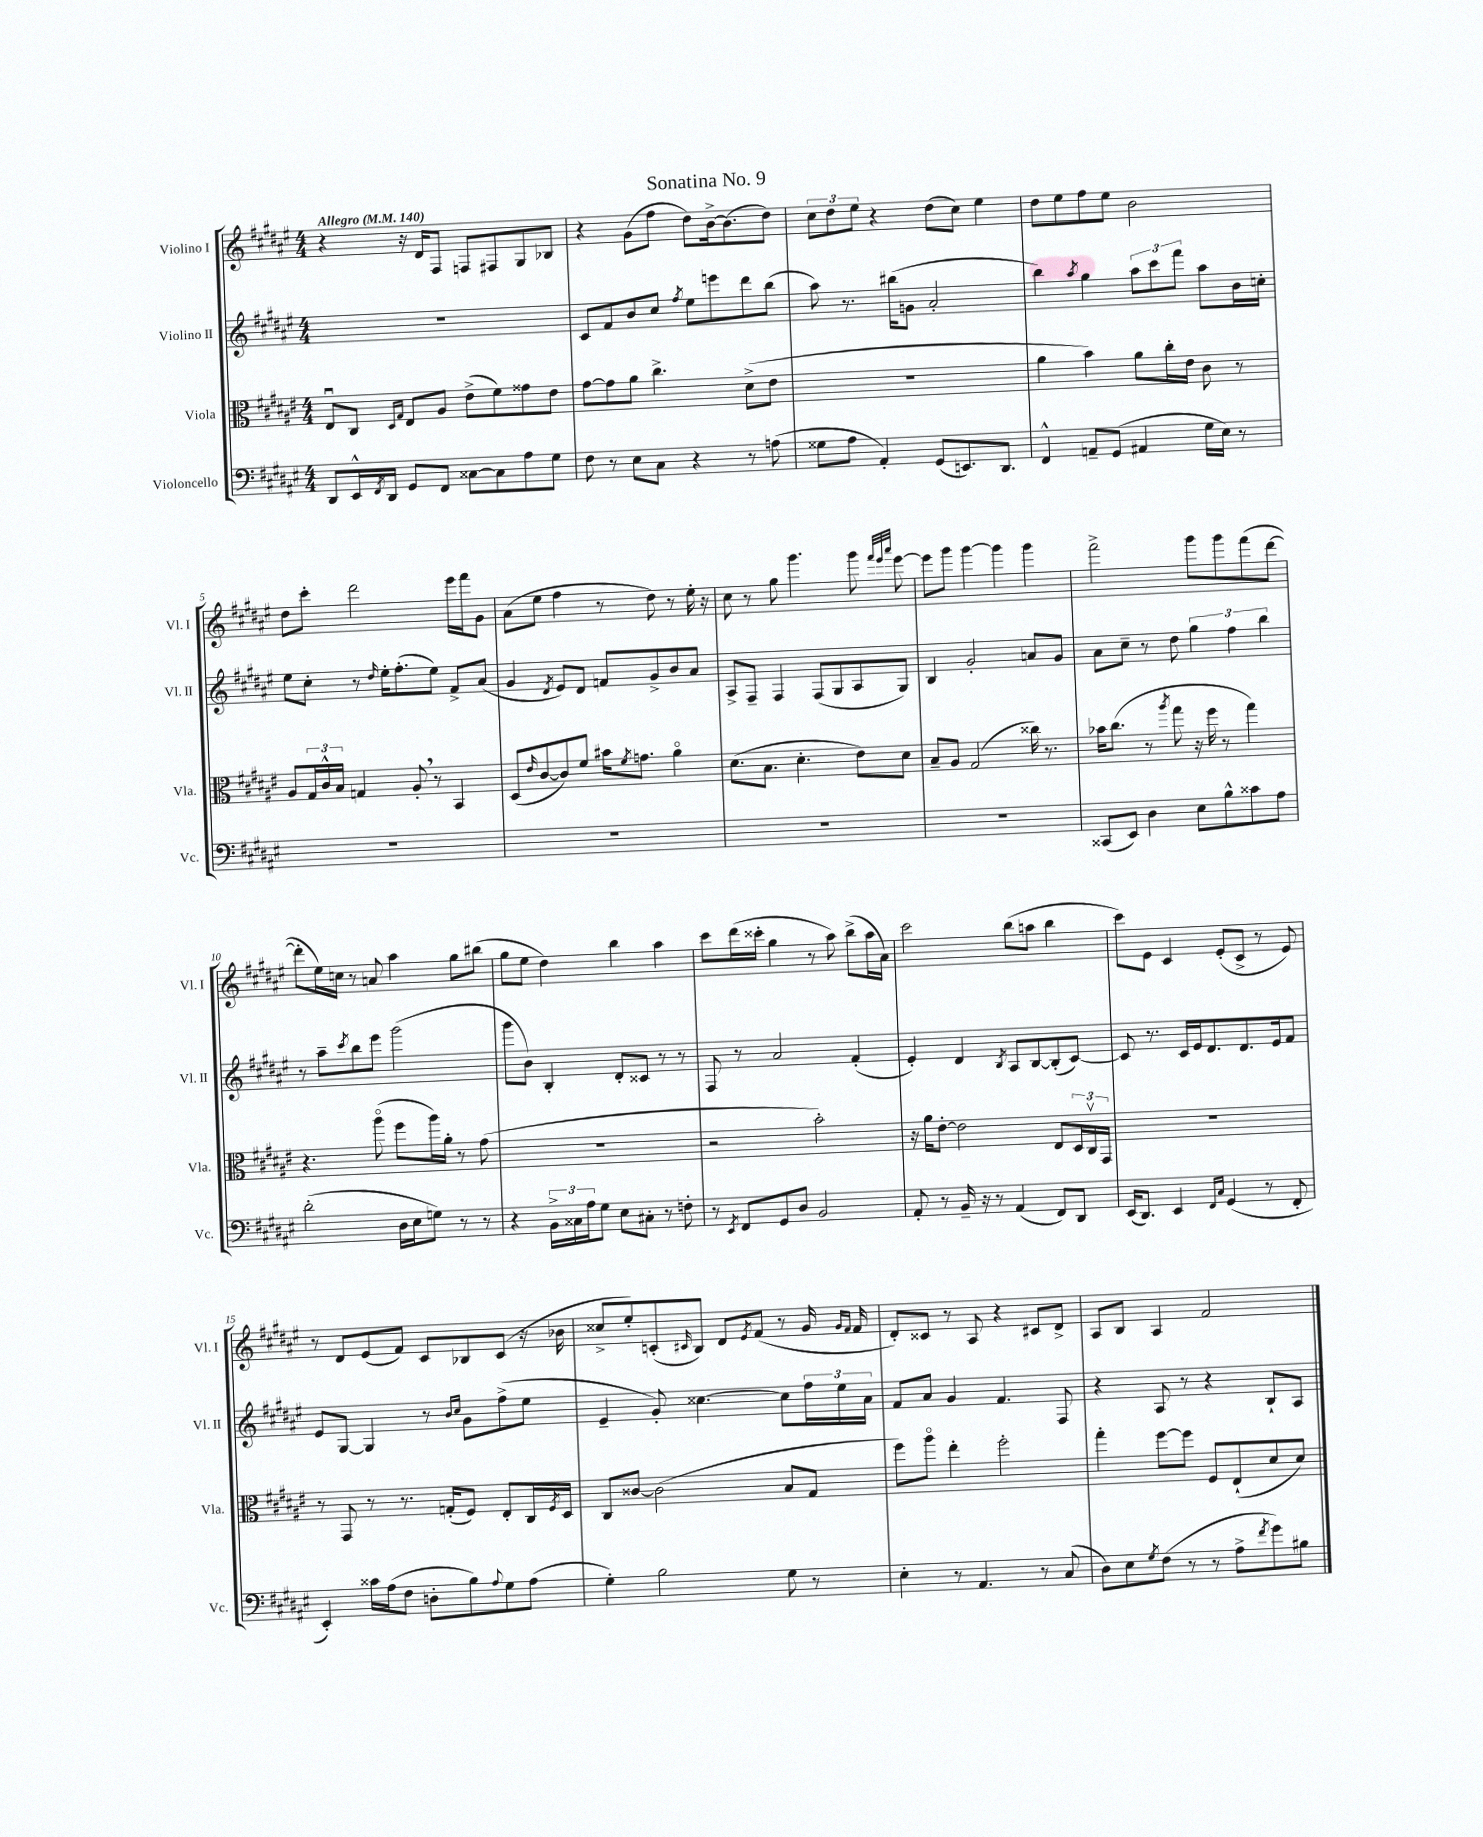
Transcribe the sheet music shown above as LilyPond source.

\header { title = "Sonatina No. 9" }
<<
\new StaffGroup <<
\new Staff = "s0" \with { instrumentName = "Violino I" shortInstrumentName = "Vl. I" } {
    \clef treble \key fis \major \numericTimeSignature \time 4/4 \tempo "Allegro" 4 = 140
    r4 r16 dis'16 fis8 f8 fis8 gis8 bes8 |
    r4 gis'8( fis''8 dis''8) b'16~-> b'8.( dis''8) |
    \tuplet 3/2 { cis''8 dis''8 eis''8 } r4 dis''8( cis''8) eis''4 |
    dis''8 eis''8 fis''8 eis''8 b'2 |
    dis''8 cis'''8-. dis'''2 eis'''16 fis'''16 gis'8 |
    ais'8( eis''8 fis''4 r8 dis''8) r8 eis''16-. r16 |
    cis''8 r8 gis''8 gis'''4. gis'''8 \grace { fis'''32 eis'''32 ais'''32 } eis'''8~ |
    eis'''8 gis'''8 gis'''4~ gis'''4 gis'''4 |
    fis'''2-> gis'''8 gis'''8 fis'''8( dis'''8~ |
    dis'''8-. eis''16) c''16 r8 a'8 ais''4 gis''8 bis''8( |
    gis''8 eis''8 dis''4) b''4 ais''4 |
    cis'''8 dis'''16( cisis'''16-. gis''4 r8 ais''8) b''8->( ais''16 ais'16) |
    cis'''2 b''8( a''8 b''4 |
    cis'''8) eis'8 cis'4 eis'8-.( cis'8-> r8 eis'8) |
    r8 dis'8 eis'8( fis'8) cis'8 bes8 cis'8( r16 bes'16 |
    cisis''8-> eis''8-.) c'8-.( \grace { cis'16 } b8) dis'8 \acciaccatura { eis'8 } fis'8( r8 gis'16 \grace { gis'16 fis'16 } fis'16 |
    dis'8-.) cisis'8 r8 ais8 r4 cis'8 dis'8-> |
    ais8 b8 ais4 fis'2 \bar "|." |
}
\new Staff = "s1" \with { instrumentName = "Violino II" shortInstrumentName = "Vl. II" } {
    \clef treble \key fis \major \numericTimeSignature \time 4/4
    R1 |
    cis'8 fis'8 b'8 cis''8 \acciaccatura { fis''8 } eis''8 e'''8 dis'''8 b''8( |
    ais''8) r8. bis''16( g'8 ais'2-. |
    b''4) \acciaccatura { ais''8 } gis''4 \tuplet 3/2 { ais''8 cis'''8 fis'''8 } ais''8 b'16 c''16-. |
    eis''8 cis''8-. r8 \grace { dis''16 } eis''16-. fis''8.-.( eis''8) fis'8-> ais'8( |
    gis'4 \acciaccatura { dis'8 } eis'8) dis'8 f'8 gis'8-> b'8 ais'8 |
    ais8-> fis8-- fis4 fis8( gis8 ais8 gis8) |
    b4 gis'2-. a'8 gis'8 |
    ais'8 cis''8-- r8 dis''8 \tuplet 3/2 { gis''4 fis''4 b''4 } |
    r8 ais''8-- \acciaccatura { cis'''8 } b''8 eis'''8 gis'''2( |
    gis'''8 b'8) b4-. dis'8-. cisis'8 r8 r8 |
    fis8 r8 ais'2 fis'4-.( |
    eis'4-.) dis'4 \acciaccatura { b8 } ais8 b8~ b8-.( cis'8~) |
    cis'8 r8. cis'16 eis'16 dis'8. dis'8. eis'16 fis'8 |
    eis'8 gis8~ gis4 r8 \grace { b'16 cis''16 } gis'8 fis''8->( eis''8 |
    eis'4-- gis'8-.) cisis''4.~ cisis''8 \tuplet 3/2 { fis''16 eis''16 ais'16 } |
    fis'8 ais'8 gis'4 fis'4. fis8 |
    r4 ais8 r8 r4 b8-! ais8 \bar "|." |
}
\new Staff = "s2" \with { instrumentName = "Viola" shortInstrumentName = "Vla." } {
    \clef alto \key fis \major \numericTimeSignature \time 4/4
    eis8\downbow cis8 \grace { dis16 gis16 } eis8 ais8 eis'8->( fis'8) gisis'8 eis'8 |
    gis'8~ gis'8 ais'8 cis''4.-> dis'8->( eis'8 |
    R1 |
    ais'4 b'4) ais'8 cis''16-. eis'16 cis'8 r8 |
    ais8 \tuplet 3/2 { gis16 cis'16-^ b16 } g4 ais8-. \breathe r8 b,4 |
    dis8( \grace { eis'16 } cis'8~ cis'8) fis'8 bis'16 \acciaccatura { fis'8 } g'8. ais'4\flageolet |
    dis'8.( b8. dis'4.-. eis'8) dis'8 |
    b8-- ais8 gis2( cisis''16) r8. |
    bes'16 cis''8.( r8 \acciaccatura { ais''8 } gis''8 r16 fis''16 r8 gis''4) |
    r4. ais''8\flageolet( fis''8 ais''16) ais'16-. r8 gis'8( |
    R1 |
    r2 b'2-.) |
    r16 ais'16 eis'8~-. eis'2 eis8 \tuplet 3/2 { dis16 cis16\upbow gis,16 } |
    R1 |
    r8 gis,8 r8 r8. g16-.( fis8) eis8-. cis16 \acciaccatura { fis8 } dis16 |
    cis8 cisis'8~ cisis'2( b8 gis8 |
    fis''8) ais''8\flageolet eis''4-. fis''2-. |
    gis''4-. fis''8~ fis''8 fis8 eis8-!( dis'8 dis'8) \bar "|." |
}
\new Staff = "s3" \with { instrumentName = "Violoncello" shortInstrumentName = "Vc." } {
    \clef bass \key fis \major \numericTimeSignature \time 4/4
    dis,8 eis,16-^ \acciaccatura { fis,8 } dis,16 gis,8 fis,8 cisis8~ cisis8 ais8 gis8 |
    fis8 r8 eis8 cis8 r4 r8 a8( |
    gisis8 ais8 ais,4-.) gis,8( e,8.) dis,8. |
    fis,4-^ a,8-- gis,8( ais,4 gis16 eis16) r8 |
    R1 |
    R1 |
    R1 |
    R1 |
    cisis,8( eis,8) dis4 eis8 b8-^ cisis'8 ais8 |
    dis'2-.( dis16 eis16 g8) r8 r8 |
    r4 \tuplet 3/2 { b,16-> cisis16 ais16 } gis8 eis8 cis8-. r8 f8-. |
    r8 \acciaccatura { eis,8 } fis,8 gis,8 dis8 b,2 |
    ais,8-. r8 b,16-- r16 r8 ais,4( fis,8) dis,8 |
    eis,16( dis,8.) eis,4 \grace { fis,16 cis16 } gis,4( r8 fis,8-. |
    eis,4-.) cisis'16 ais16( fis8 d8-. b8) \appoggiatura { ais8 } gis8 ais8( |
    gis4-.) b2 gis8 r8 |
    eis4-. r8 ais,4. r8 cis8( |
    dis8) eis8 \acciaccatura { gis8 } fis8( r8 r8 ais8-> \acciaccatura { fis'8 } gis'8) bis8 \bar "|." |
}
>>
>>
